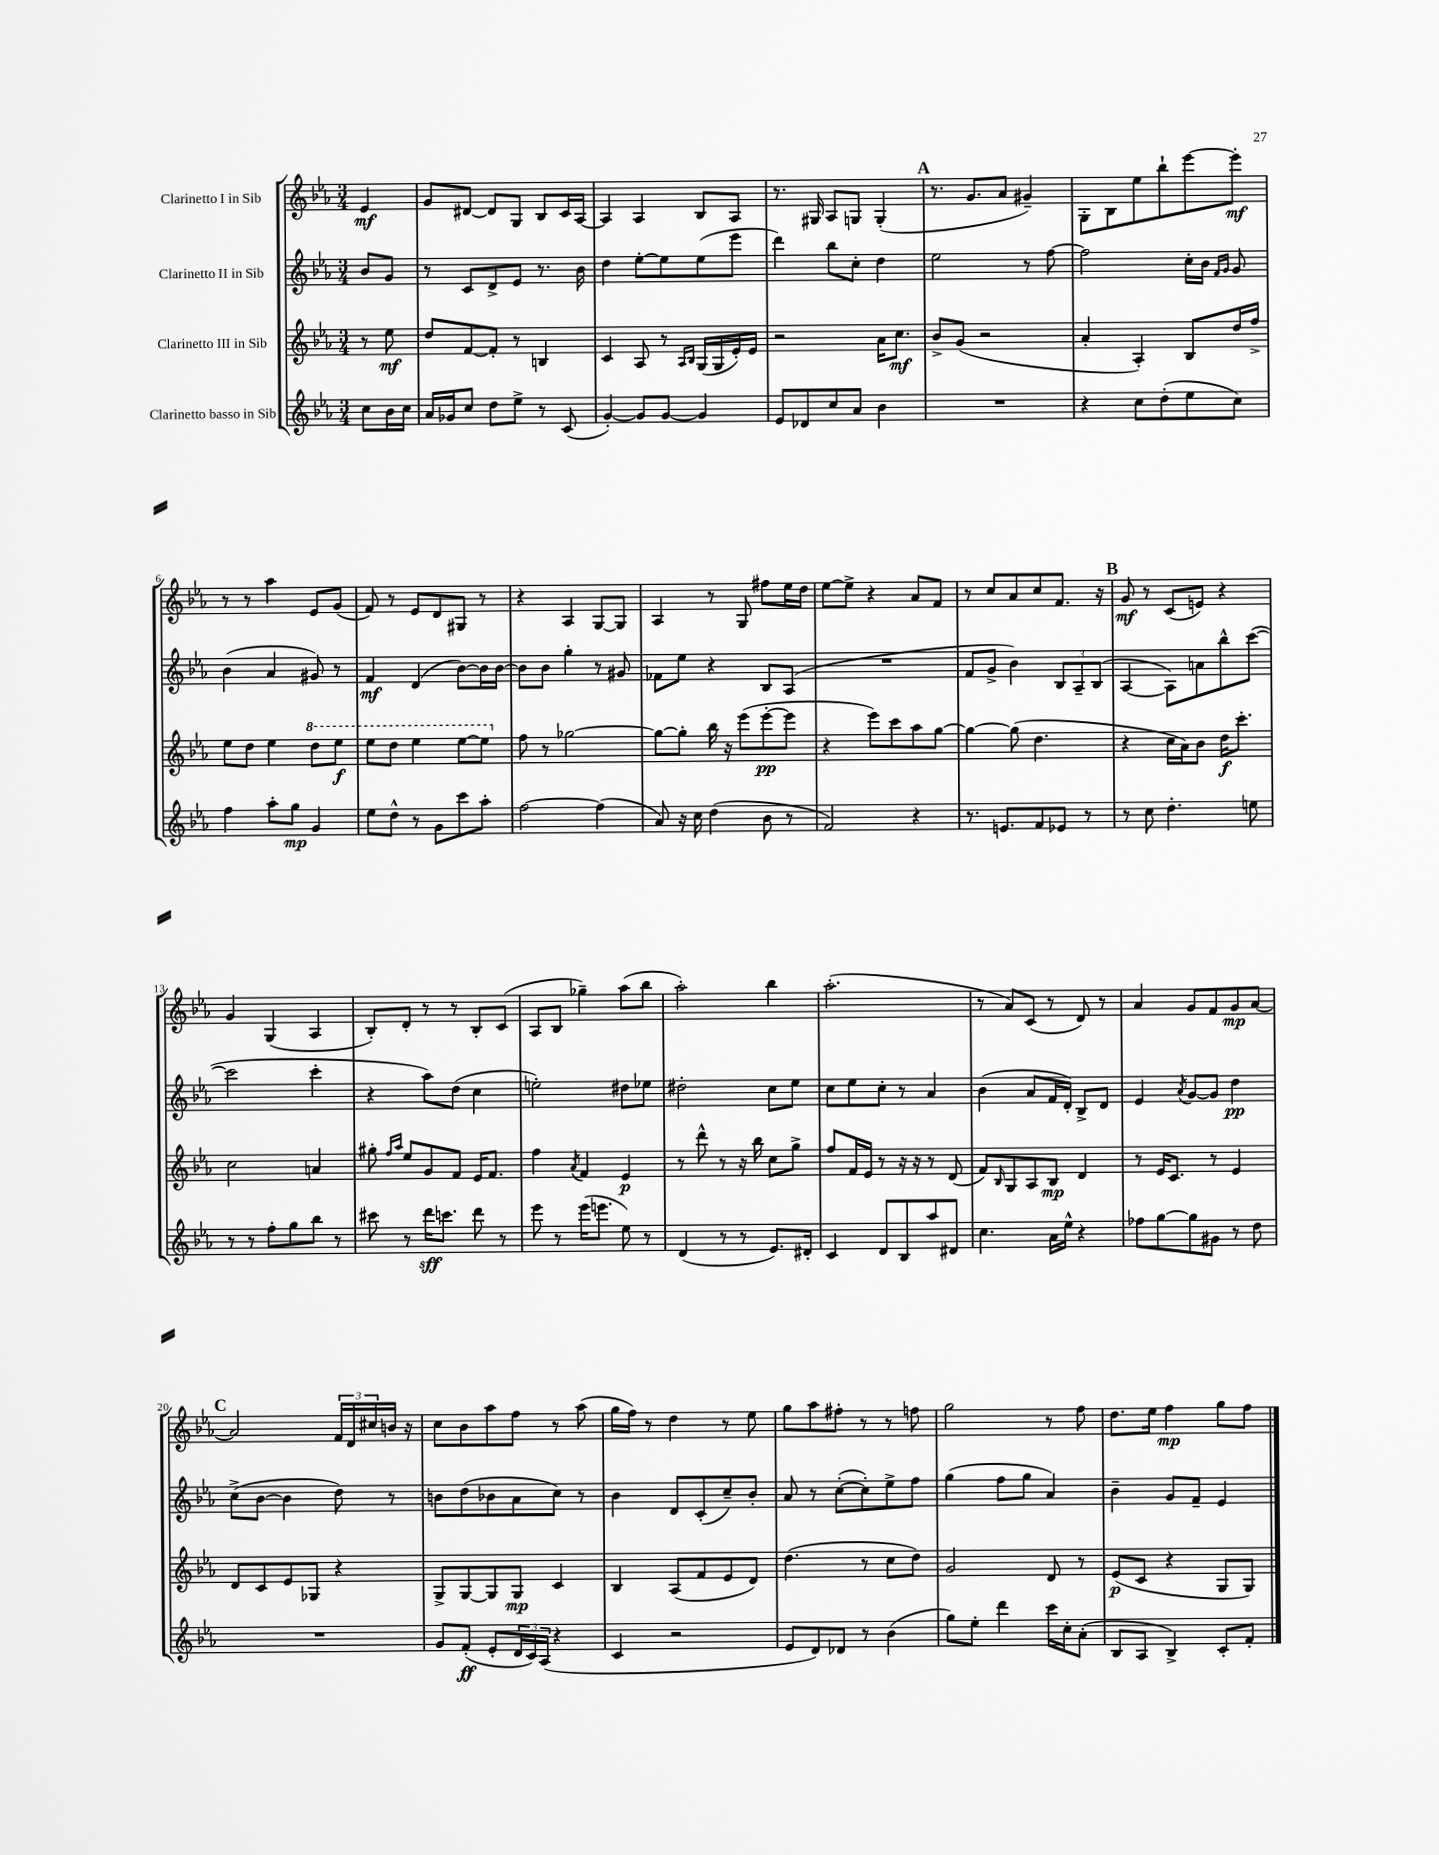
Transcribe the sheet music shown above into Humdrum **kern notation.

**kern	**kern	**kern	**kern
*staff4	*staff3	*staff2	*staff1
*clefG2	*clefG2	*clefG2	*clefG2
*k[b-e-a-]	*k[b-e-a-]	*k[b-e-a-]	*k[b-e-a-]
*M3/4	*M3/4	*M3/4	*M3/4
8cc	8r	8b-	4e-
16b-	8ee-	8g	.
16cc	.	.	.
=	=	=	=
16a-	8dd	8r	8g
16g-	.	.	.
8cc	[8f	8c	[8d#
8dd	8f']	8d^	8d#]
8ee-^	8r	8e-	8G
8r	4B	8.r	8B-
(8c	.	.	16c
.	.	16b-	[16A-
=	=	=	=
[4g')	4c	4dd	4A-]
8g]	8A-	[8ee-'	4A-
[8g	8r	8ee-]	.
.	16qqA-	.	.
.	16qqB-	.	.
4g]	(16G	(8ee-	8B-
.	16G	.	.
.	16e-')	8eee-	8A-
.	16e-	.	.
=	=	=	=
8e-	2r	4ddd)	8.r
8d-	.	.	.
.	.	.	16G#
8cc	.	8bb-	8A-
8a-	.	8cc'	8G
4b-	16a-	4dd	(4G'
.	8.cc	.	.
=	=	=	=
2.r	8b-^	2ee-	8.r
.	(8g	.	.
.	.	.	8.g
.	2r	.	.
.	.	.	8a-
.	.	8r	4g#~)
.	.	[8ff	.
=	=	=	=
4r	4a-'	2ff]	8G'
.	.	.	8B-
8cc	4A-')	.	8ee-
(8dd'	.	.	8bb-`
8ee-	8B-	16cc'	[8eee-
.	.	16b-	.
.	.	16qqf	.
.	.	16qqg	.
8cc)	16dd	8g	8eee-']
.	16ff^	.	.
=	=	=	=
4ff	8ee-	(4b-	8r
.	8dd	.	8r
8aa-'	4ee-	4a-	4aa-
8gg	.	.	.
4g	8ddd	8g#)	8e-
.	8eee-	8r	(8g
=	=	=	=
8ee-	8eee-	4f	8f)
8dd^^	8ddd	.	8r
8r	4eee-	(4d	8e-
8g	.	.	8d
8ccc	[8eee-	[8b-)	8G#
8aa-'	8eee-]	16b-]	8r
.	.	[16b-	.
=	=	=	=
[2ff	8ff	8b-]	4r
.	8r	8b-	.
.	[2gg-	4gg'	4A-
(4ff]	.	8r	[8G
.	.	8g#	8G]
=	=	=	=
8a-)	8gg-_	8f-	4A-
16r	8gg-']	8ee-	.
16cc	.	.	.
(4dd	16bb-	4r	8r
.	16r	.	.
.	(8eee-	.	8G
8b-	[8eee-'	8B-	8ff#
8r	8eee-]	(8A-	16ee-
.	.	.	16dd
=	=	=	=
2f)	4r	2.r	[8ee-
.	.	.	8ee-^]
.	8eee-)	.	4r
.	8ccc	.	.
4r	8aa-	.	8a-
.	[8gg	.	8f
=	=	=	=
8.r	4gg_	8f	8r
.	.	8g^	8cc
8.e	.	.	.
.	(8gg]	4b-)	8a-
8f	4.dd	.	8cc
8e-	.	12B-	8.f
.	.	12A-~	.
8r	.	.	.
.	.	(12B-	.
.	.	.	16r
=	=	=	=
8r	4r	[4A-	8g
8cc	.	.	8r
4.dd'	16cc	8A-])	(8c
.	16a-)	.	.
.	8b-	8a	8e)
.	16dd	8bb-^^	4r
.	8.ccc'	.	.
8ee	.	([8ccc	.
=	=	=	=
8r	2cc	2ccc]	4g
8r	.	.	.
8ff'	.	.	(4G
8gg	.	.	.
8bb-	4a	4ccc'	4A-
8r	.	.	.
=	=	=	=
8ccc#	8gg#'	4r	8B-')
.	16qqff	.	.
.	16qqaa-	.	.
8r	8ee-	.	8d'
16ddd	8g	8aa-)	8r
8.ccc	.	.	.
.	8f	(8dd	8r
8ddd	16e-	4cc	8B-'
.	8.f	.	.
8r	.	.	(8c
=	=	=	=
8eee-	4ff	2ee')	8A-
8r	.	.	8B-
.	8qa-	.	.
(16eee-	4f	.	4gg-~)
8.eee	.	.	.
8ee-)	4e-	8dd#	(8aa-
8r	.	8ee-	8bb-
=	=	=	=
(4d	8r	2dd#'	2aa-')
.	8ddd^^	.	.
8r	8r	.	.
8r	16r	.	.
.	16bb-	.	.
8.e-)	8cc	8cc	4bb-
.	8gg^	8ee-	.
16d#'	.	.	.
=	=	=	=
4c	8ff	8cc	(2.aa-'
.	16f	8ee-	.
.	16e-	.	.
8d	8r	8cc'	.
8B-	16r	8r	.
.	16r	.	.
8aa-	8r	4a-	.
8d#	(8d	.	.
=	=	=	=
4.cc	8f)	(4b-	8r
.	16qqB-	.	.
.	8G	.	8a-)
.	8A-	8a-	(8c
16a-	8B-	16f	8r
16ee-^^	.	16d')	.
4r	4d	8B-^	8d)
.	.	8d	8r
=	=	=	=
8ff-	8r	4e-	4a-
[8gg	16e-	.	.
.	8.c	.	.
.	.	8qa-	.
8gg]	.	[8g	8g
8g#	8r	8g]	8f
8r	4e-	4dd	8g
8dd	.	.	[8a-
=	=	=	=
2.r	8d	(8cc^	2a-]
.	8c	[8b-	.
.	8e-	4b-]	.
.	8G-	.	.
.	4r	8dd)	24f
.	.	.	24d
.	.	.	24cc#
.	.	8r	16b
.	.	.	16r
=	=	=	=
8g	8G^	8b	8cc
(8f'	[8G	(8dd	8b-
8e-'	8G]	8b-	8aa-
24d	8G	8a-	8ff
24c)	.	.	.
(24A-	.	.	.
4r	4c	8cc)	8r
.	.	8r	(8aa-
=	=	=	=
4c	4B-	4b-	16gg
.	.	.	16ff)
.	.	.	8r
2r	(8A-	8d	4dd
.	8f	(8c'	.
.	8e-	8cc~)	8r
.	8d)	8b-'	8ee-
=	=	=	=
8e-	(4.dd	8a-	8gg
8d)	.	8r	8aa-
8d-	.	([8cc'	8ff#'
8r	8r	8cc'])	8r
(4b-	8cc	8ee-^	8r
.	8dd)	8ff	8ff
=	=	=	=
8gg)	2g	(4gg	2gg
8ee-'	.	.	.
4ddd	.	8ff	.
.	.	8gg	.
16ccc	8d	4a-)	8r
16cc'	.	.	.
(8a-'	8r	.	8ff
=	=	=	=
8B-	(8e-	4b-~	8.dd
8A-	8c	.	.
.	.	.	16ee-
4B-^)	4r	8g	4ff
.	.	8f~	.
8c'	8G	4e-	8gg
8f'	8G)	.	8ff
==	==	==	==
*-	*-	*-	*-
